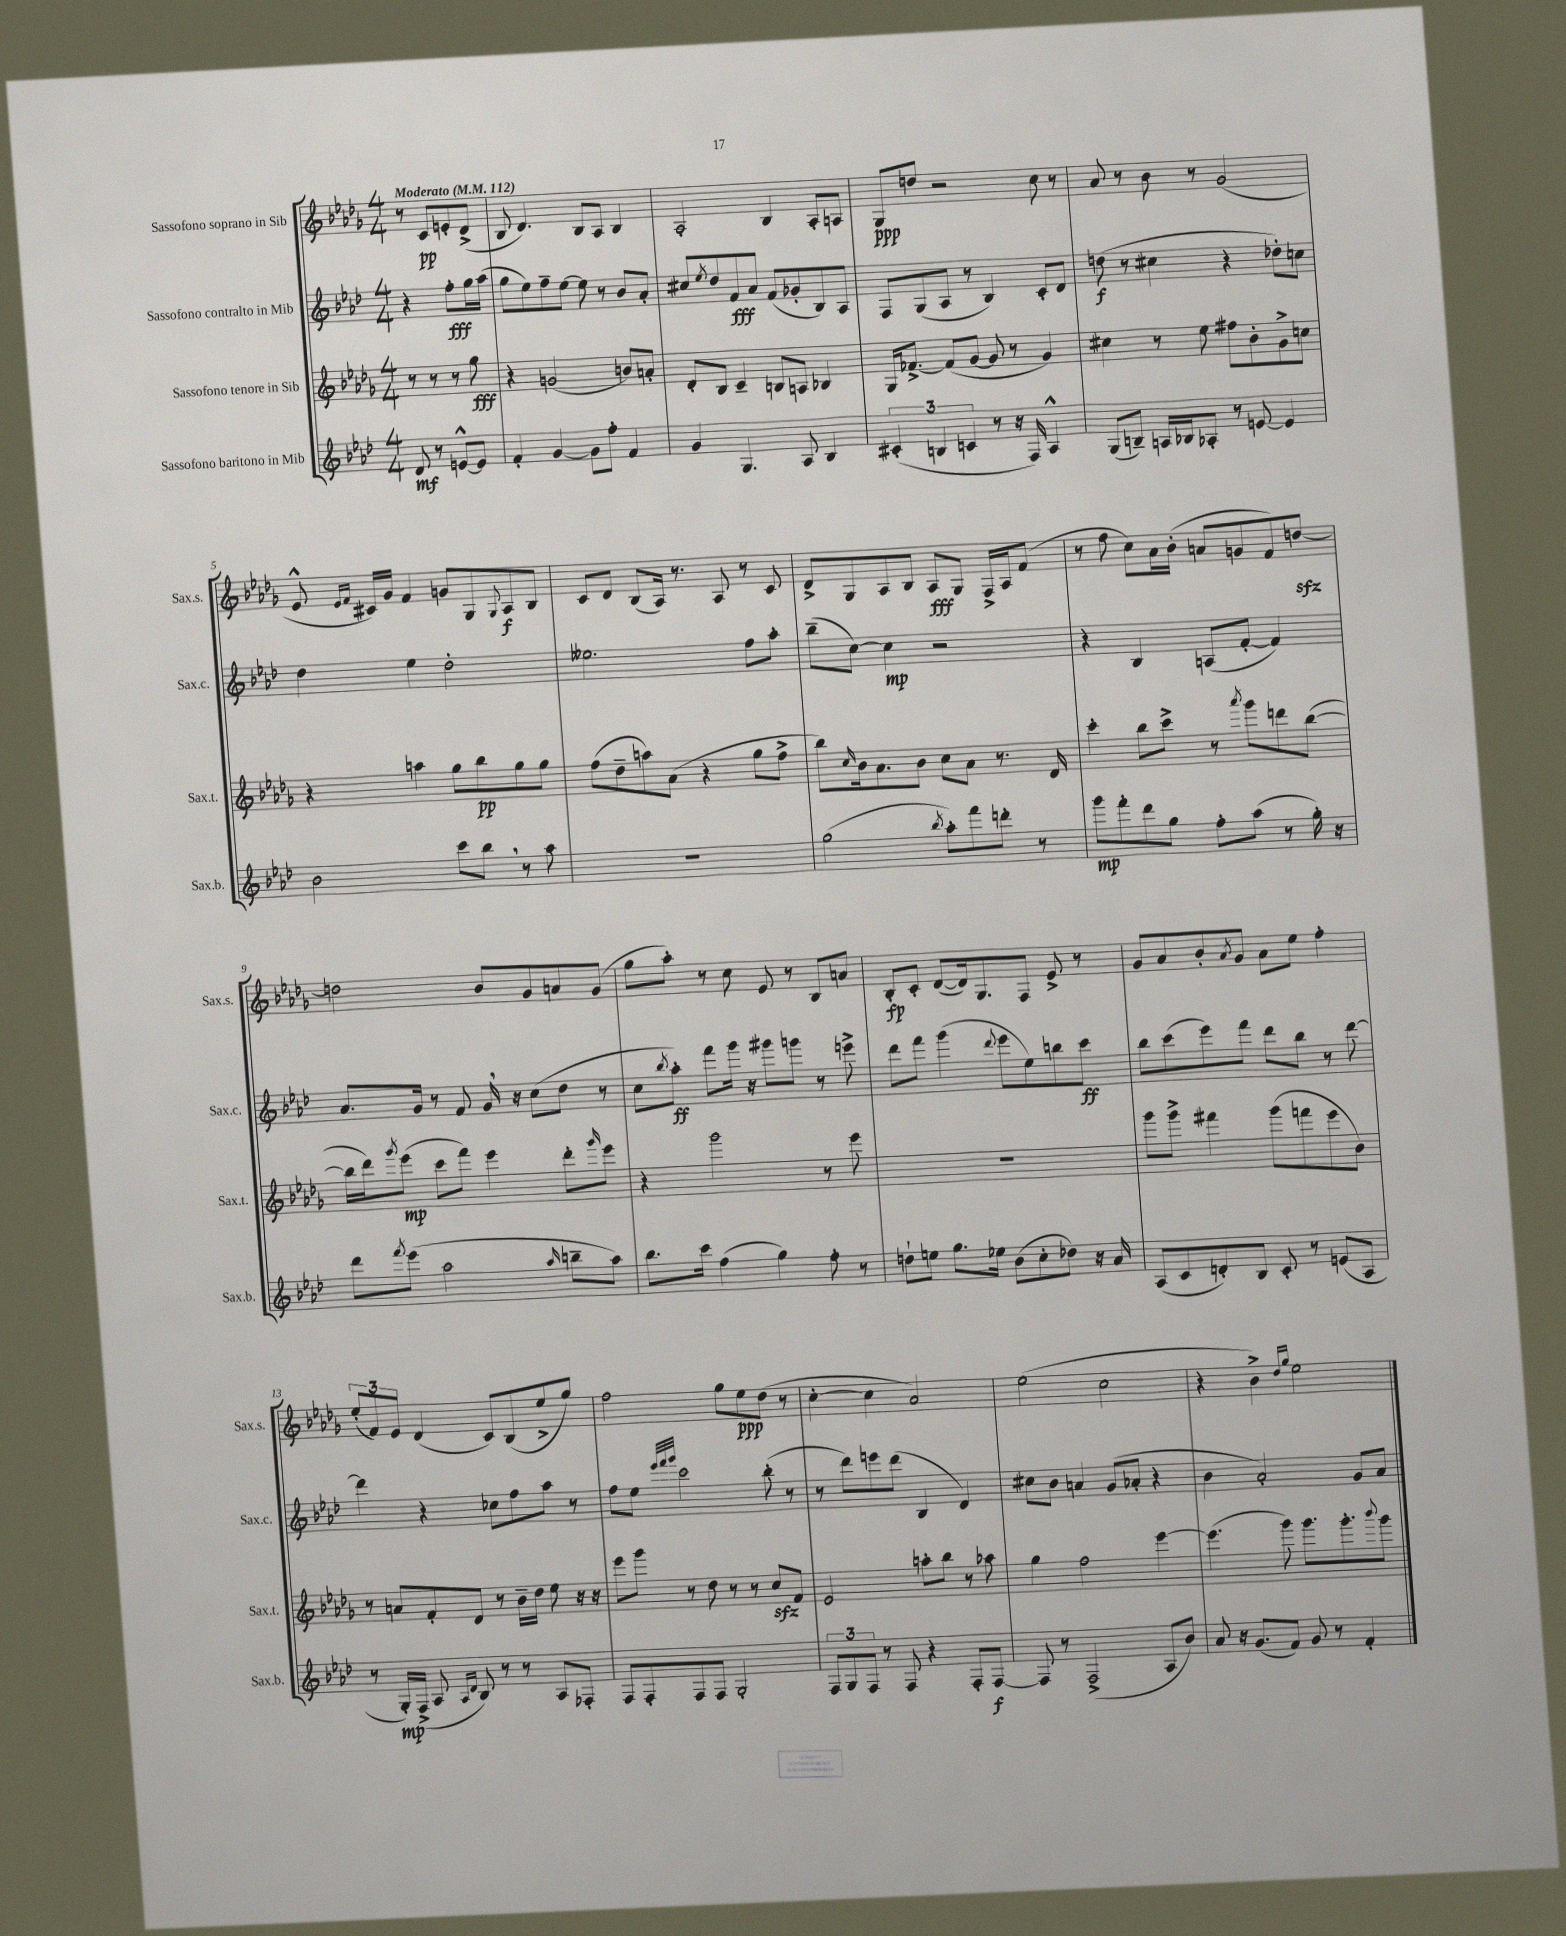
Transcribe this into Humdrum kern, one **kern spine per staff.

**kern	**kern	**kern	**kern
*staff4	*staff3	*staff2	*staff1
*clefG2	*clefG2	*clefG2	*clefG2
*k[b-e-a-d-]	*k[b-e-a-d-g-]	*k[b-e-a-d-]	*k[b-e-a-d-g-]
*M4/4	*M4/4	*M4/4	*M4/4
*MM112	*MM112	*MM112	*MM112
8d-	8r	4r	8r
8r	8r	.	8c
[8e^^	8r	8ff'	8e'
8e]	8gg-	16gg	(8d-^
.	.	(16aa-	.
=	=	=	=
4f'	4r	8gg	8B-
.	.	8ee-)	4.d-)
[4g	(2g	8ff~	.
.	.	[8ee-	.
8g]	.	8ee-]	8B-
8ff'	.	8r	8A-
4f	8b)	8b-	4B-
.	8a'	8a-'	.
=	=	=	=
4g	8d-'	8cc#	2A-'
.	.	8qee-	.
.	8B-	8dd-	.
4.G	4c~	8f	.
.	.	8a-	.
.	8B	(8f	4B-
8A-	8A	8g-'	.
4B-	4B-	8B-)	8A-'
.	.	8A-	8A
=	=	=	=
(6c#'	16G-	8F	8G-
.	[8.f-^	.	.
.	.	(8G	8dd
6B	.	.	.
.	(8f-]	8A-	2r
6c	.	.	.
.	[8g-	8r	.
8r	8g-]	4B-)	.
16r	8r	.	.
16F)	.	.	.
4A-^^	4g-)	8c'	8cc
.	.	8d-	8r
=	=	=	=
(8G	4cc#	(8dd	8a-
8B~)	.	8r	8r
16A	8r	4cc#	8b-
16B-	.	.	.
8A-'	8ee-	.	8r
8r	8ff#	4r	(2g-
[8e	8b-'	.	.
4e]	8g-^	8dd-')	.
.	8cc	8cc	.
=	=	=	=
2b-	4r	4dd-	8e-^^
.	.	.	16qqe-
.	.	.	16qqf
.	.	.	16c#)
.	.	.	16g-
.	4aa	4ee-	4f
8ccc	8gg-	2dd-'	8g
8bb-	8bb-	.	8G-
.	.	.	8qqG-
8r	8gg-	.	8A-
8aa-	8gg-	.	8B-
=	=	=	=
1r	(8ff	2.ee--	8c
.	8dd-~	.	8d-
.	8aa)	.	(8B-
.	(8a-	.	16A-)
.	.	.	8.r
.	4r	.	.
.	.	.	8A-
.	8gg-	8ff	8r
.	8ff^	8aa-'	8c
=	=	=	=
(2gg	8bb-)	(8bb-~	8d-^
.	16qqcc	.	.
.	16b-	[8cc)	8G-
.	8.a-	.	.
.	.	4cc]	8A-
.	8b-	.	8B-
8qbb-	.	.	.
8aa-')	8cc	2r	8A-
8fff	8a-	.	8G-
8ddd'	8.r	.	16F^
.	.	.	16A-
8r	.	.	(8f
.	16d-	.	.
=	=	=	=
8ggg	4ccc'	4r	8r
8fff'	.	.	8ff
8ddd-	8bb-	4B-	8cc)
8gg	8ccc^	.	16a-
.	.	.	(16b-'
8ff'	8r	(8A	8a
.	8qaaa-	.	.
(8aa-	8ggg-	[8f'	8g
8r	8ddd	4f])	8f)
16gg')	([8bb-	.	[8dd
16r	.	.	.
=	=	=	=
8ddd-	16bb-]	8.a-	2dd]
.	16ddd-)	.	.
8qfff	8qggg-	.	.
(8eee-	(8eee-	.	.
.	.	16g	.
2aa-	8ccc	8r	.
.	8fff)	8f	.
.	4eee-	16g	8b-
.	.	16r	.
.	.	(8cc	8g-
16qqaa-	.	.	.
8bb~	8ddd-'	8dd-	8a
.	16qqggg-	.	.
8aa-)	8eee-	8r	(8g-
=	=	=	=
8.bb-	4r	8cc	8gg-
.	.	8qbb-	.
.	.	8aa-')	8aa-')
16ccc	.	.	.
(4ff	2ggg-	8fff	8r
.	.	16ggg	8cc
.	.	16r	.
4gg)	.	8ggg#	8e-
.	.	8ggg	8r
8ff'	8r	8r	8B-
8r	8eee-	8eee^	8a
=	=	=	=
8dd`	1r	8ddd-	8B-'
8ee	.	8fff	8c'
8.gg	.	(4ggg	([8d-
.	.	.	16d-])
16ee-	.	.	8.G-
.	.	8qqddd-	.
(8b-	.	8eee-	.
8cc'	.	8ee-)	8F
8dd-)	.	8bb	8e-^
16r	.	8ccc	8r
16a-	.	.	.
=	=	=	=
(8A-	8ggg-	8bb-	8g-
8c	8ggg-^	(8ccc	8a-
8d')	4fff#	8eee-)	8b-'
.	.	.	8qa-
8B-	.	8fff	8g-
8c'	(8ggg-	8ddd-	8a-
8r	8fff	8bb-	8ee-
(8e	8eee-	8r	4ff'
8A-	8b-)	[8ddd-	.
=	=	=	=
8r	8r	4ddd-]	(12ee-'
.	.	.	12f)
16G')	8a	.	.
.	.	.	12e-
(16F^	.	.	.
8A-	8f'	4r	(4d-
16qqA-	.	.	.
16qqd-	.	.	.
8B-)	8d-	.	.
8r	8r	8cc-	8c)
8r	16b-~	8ff	(8B-
.	16dd-	.	.
8A-	8ee-	8aa-	8ee-^
8F-'	16r	8r	8gg-)
.	16r	.	.
=	=	=	=
8F	8eee-	8ff	2ff
8F'	8ggg-	8ee-	.
.	.	32qqeee-	.
.	.	32qqfff	.
.	.	32qqggg	.
8F	8r	2ccc	.
8F	8dd-	.	.
2G'	8r	.	8gg-
.	8r	.	8ee-
.	8cc	(8bb-'	(8dd-
.	8f	8r	8r
=	=	=	=
12F	2e-	8r	[4cc'
12G	.	.	.
.	.	8ddd-)	.
12F	.	.	.
8r	.	8eee	4cc]
8F	.	(8ddd-	.
4r	8aa'	4B-	2a-)
.	8bb-	.	.
8F'	8r	4d-)	.
[8F	8aa-	.	.
=	=	=	=
8F]	4gg-	8cc#	(2ee-
8r	.	8b-	.
(2F^	2ff	4a	.
.	.	(8g	2cc
.	.	8a-'	.
8A-	[4eee-	4r	.
8b-)	.	.	.
=	=	=	=
8a-	(4.eee-]	4b-	4r
16r	.	.	.
(8.g	.	.	.
.	.	2a-')	4b-^)
8f)	8ggg-)	.	.
.	.	.	16qqdd-
.	.	.	16qqgg-
8g	8.ggg-	.	2ee-
8r	.	.	.
.	8.ggg-'	.	.
4f'	.	8g	.
.	8qqbbb-	.	.
.	8ggg-	8a-	.
==	==	==	==
*-	*-	*-	*-
